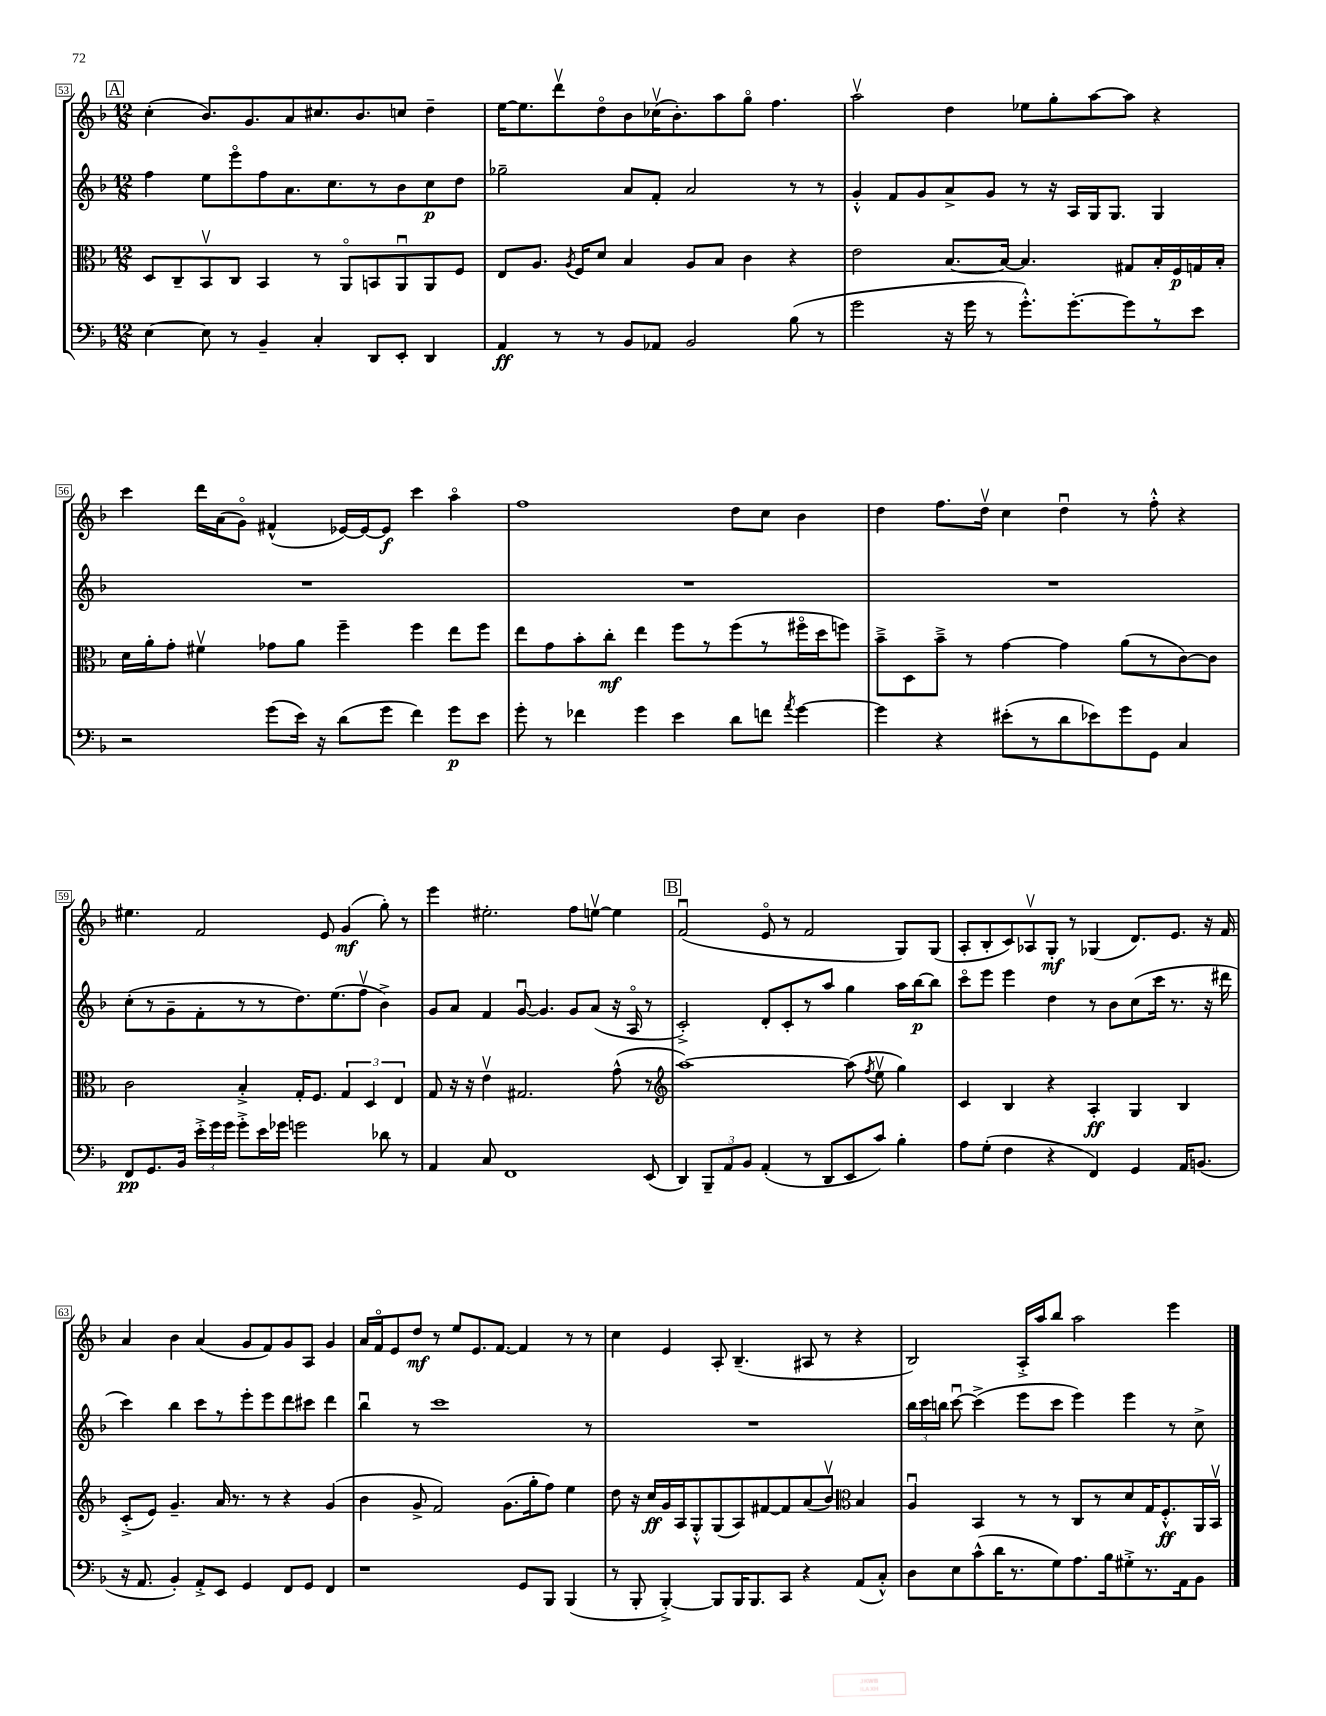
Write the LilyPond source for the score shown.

<<
\new StaffGroup <<
\new Staff = "s0" {
    \clef treble \key f \major \numericTimeSignature \time 12/8
    \autoBeamOff \mark \markup { \box "A" } c''4-.( bes'8.[) g'8. a'8 cis''8. bes'8. c''8] d''4-- |
    e''16[~ e''8. d'''8\upbow d''8\flageolet bes'8 ces''16\upbow( bes'8.-.) a''8 g''8]\flageolet f''4. |
    a''2\upbow d''4 ees''8[ g''8-. a''8~ a''8] r4 |
    c'''4 d'''16[ a'16( g'8]\flageolet) fis'4-^( ees'16[~) ees'16~ ees'8]\f c'''4 a''4\flageolet |
    f''1 d''8[ c''8] bes'4 |
    d''4 f''8.[ d''16]\upbow c''4 d''4\downbow r8 f''8-.-^ r4 |
    eis''4. f'2 e'8 g'4\mf( g''8-.) r8 |
    e'''4 eis''2.-. f''8[ e''8]~\upbow e''4 |
    \mark \markup { \box "B" } f'2\downbow( e'8\flageolet r8 f'2 g8[) g8]( |
    a8[-. bes8-. c'8) aes8\upbow g8]-.\mf r8 ges4( d'8.[) e'8.] r16 f'16 |
    a'4 bes'4 a'4( g'8[ f'8) g'8 a8] g'4 |
    a'16[ f'16\flageolet e'8 d''8]\mf r8 e''8[ e'8. f'8.]~ f'4 r8 r8 |
    c''4 e'4 a8-. bes4.--( ais8 r8 r4 |
    bes2) a16[-.-> a''16 bes''8] a''2 e'''4 \bar "|." |
}
\new Staff = "s1" {
    \clef treble \key f \major \numericTimeSignature \time 12/8
    \autoBeamOff \mark \markup { \box "A" } f''4 e''8[ e'''8\flageolet f''8 a'8. c''8. r8 bes'8 c''8\p d''8] |
    ges''2-- a'8[ f'8]-. a'2 r8 r8 |
    g'4-.-^ f'8[ g'8 a'8-> g'8] r8 r16 a16[ g16 g8.] g4 |
    R1. |
    R1. |
    R1. |
    c''8[-.( r8 g'8-- f'8-. r8 r8 d''8.) e''8.( f''8]\upbow bes'4->) |
    g'8[ a'8] f'4 g'8~\downbow g'4. g'8[ a'8]( r16 a16\flageolet r8 |
    \mark \markup { \box "B" } c'2-.->) d'8[-. c'8-. r8 a''8] g''4 a''16[ bes''16~\p bes''8] |
    c'''8[\flageolet e'''8] e'''4 d''4 r8 bes'8[ c''8( c'''16] r8. r16 dis'''16 |
    c'''4) bes''4 c'''8[ r8 e'''8-. e'''8 d'''8 cis'''8] d'''4 |
    bes''4\downbow r8 c'''1 r8 |
    R1. |
    \tuplet 3/2 { bes''16[ c'''16 b''16] } c'''8~\downbow c'''4->( e'''8[ c'''8] e'''4) e'''4 r8 c''8-> \bar "|." |
}
\new Staff = "s2" {
    \clef alto \key f \major \numericTimeSignature \time 12/8
    \autoBeamOff \mark \markup { \box "A" } d8[ c8-- bes,8\upbow c8] bes,4 r8 a,8[\flageolet b,8 a,8\downbow a,8 f8] |
    e8[ a8.] \acciaccatura { a8 } f16[ d'8] bes4 a8[ bes8] c'4 r4 |
    e'2 bes8.[~ bes16]~ bes4. gis8[ bes16-. f16\p g16 bes16]-. |
    d'16[ a'16-. g'8]-. fis'4\upbow ges'8[ a'8] f''4-- f''4 e''8[ f''8] |
    e''8[ g'8 bes'8-. c''8]-.\mf e''4 f''8[ r8 f''8( r8 fis''16\flageolet d''16 f''8]) |
    bes'8[---> d8 bes'8]---> r8 g'4~ g'4 a'8[( r8 c'8~) c'8] |
    c'2 bes4-.-> g16[-. f8.] \tuplet 3/2 { g4 d4 e4 } |
    g8 r16 r16 e'4\upbow gis2. g'8-^( r8 |
    \mark \markup { \box "B" } \clef treble a''1~) a''8( \acciaccatura { f''8 } e''8\upbow g''4) |
    c'4 bes4 r4 a4-.\ff g4 bes4 |
    c'8[-.->( e'8]) g'4.-- a'16 r8. r8 r4 g'4( |
    bes'4 g'8-> f'2) g'8.[( g''16-. f''8]) e''4 |
    d''8 r16 c''16[\ff g'16 a16 g8-.-^ g8( a8) fis'8~ fis'8 a'8( bes'8]\upbow) \clef alto bes4 |
    a4\downbow bes,4 r8 r8 c8[ r8 d'8 g16 f8.-.-^\ff a,16 bes,16]\upbow \bar "|." |
}
\new Staff = "s3" {
    \clef bass \key f \major \numericTimeSignature \time 12/8
    \autoBeamOff \mark \markup { \box "A" } e4~ e8 r8 bes,4-- c4-. d,8[ e,8]-. d,4 |
    a,4\ff r8 r8 bes,8[ aes,8] bes,2 bes8( r8 |
    g'2 r16 g'16 r8 g'8.[-.-^) g'8.~-. g'8 r8 e'8] |
    r2 g'8[( e'16]) r16 d'8[( g'8] f'4) g'8[\p e'8] |
    g'8-. r8 fes'4 g'4 e'4 d'8[ f'8] \acciaccatura { a'8 } g'4~ |
    g'4 r4 eis'8[-.( r8 d'8 ees'8) g'8 g,8] c4 |
    f,8[\pp g,8. bes,16] \tuplet 3/2 { e'16[-.-> g'16 g'16] } g'8[-.-> e'16 ges'16] g'2 des'8 r8 |
    a,4 c8 f,1 e,8( |
    \mark \markup { \box "B" } d,4) \tuplet 3/2 { bes,,8[-- a,8 bes,8] } a,4-.( r8 d,8[ e,8 c'8]) bes4-. |
    a8[ g8]-.( f4 r4 f,4) g,4 a,16[ b,8.]( |
    r16 a,8. bes,4-.) a,8[-.-> e,8] g,4 f,8[ g,8] f,4 |
    r1 g,8[ bes,,8] bes,,4( |
    r8 bes,,8-. bes,,4~-.->) bes,,8[ bes,,16 bes,,8. c,8] r4 a,8[( c8]-.-^) |
    d8[ e8 c'8-^( d'16 r8. g8) a8. bes16 gis8-.-> r8. a,16 bes,8] \bar "|." |
}
>>
>>
\layout { \context { \Score currentBarNumber = #53 \override BarNumber.stencil = #(make-stencil-boxer 0.1 0.3 ly:text-interface::print) } }
